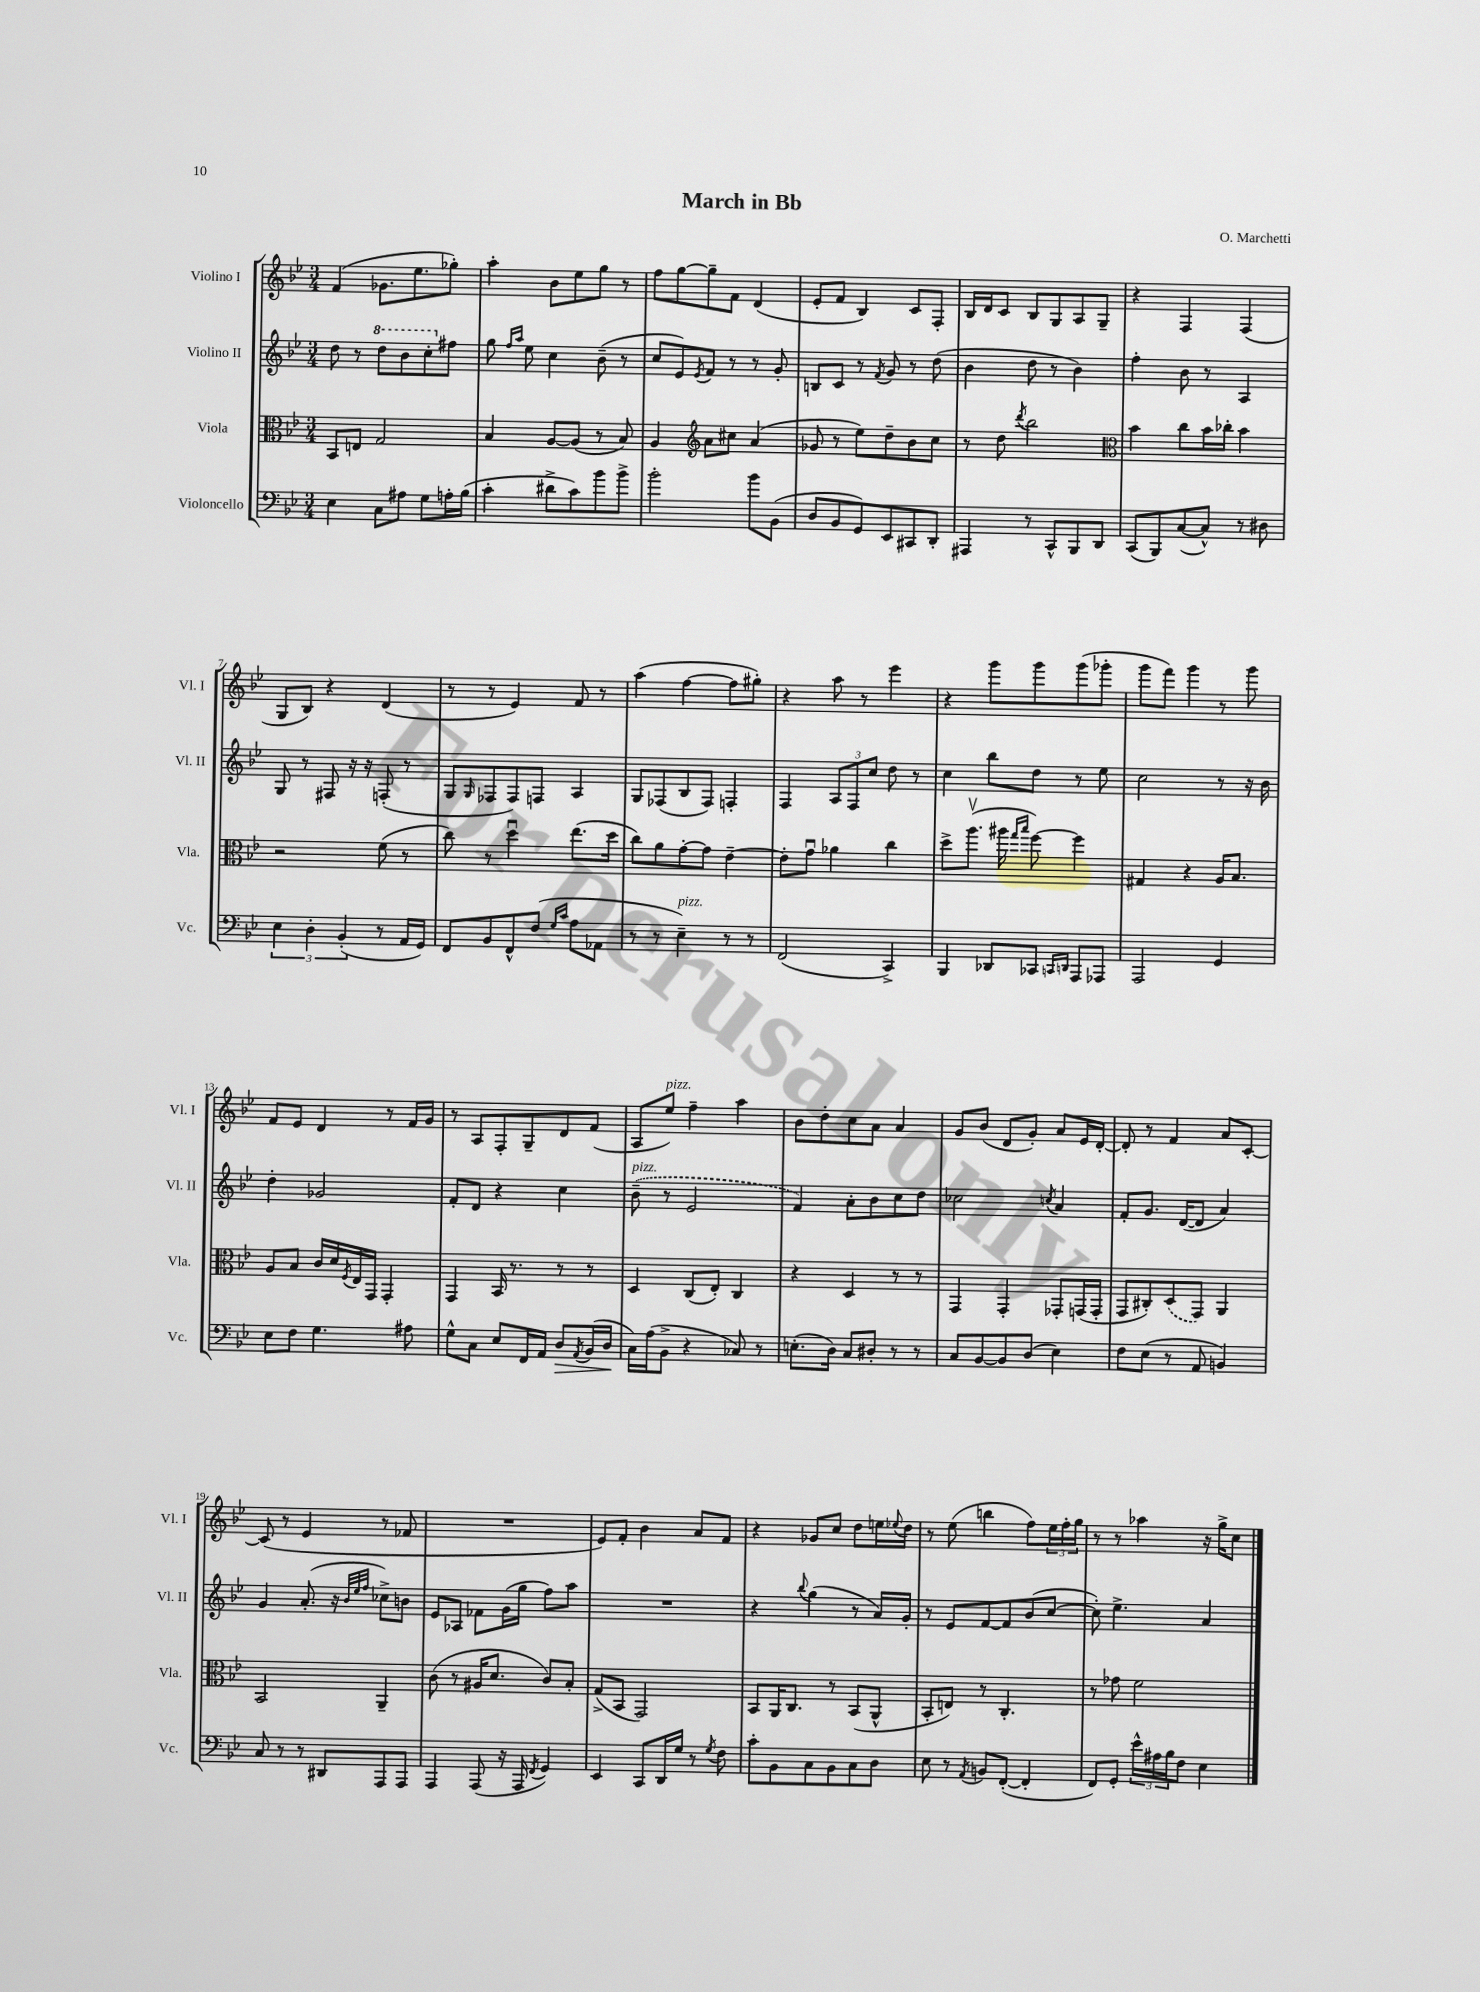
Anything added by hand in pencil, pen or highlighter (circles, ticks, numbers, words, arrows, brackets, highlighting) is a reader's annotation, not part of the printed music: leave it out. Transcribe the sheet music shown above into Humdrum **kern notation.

**kern	**kern	**kern	**kern
*staff4	*staff3	*staff2	*staff1
*clefF4	*clefC3	*clefG2	*clefG2
*k[b-e-]	*k[b-e-]	*k[b-e-]	*k[b-e-]
*M3/4	*M3/4	*M3/4	*M3/4
4E-	8BB-	8dd	(4f
.	8E	8r	.
8C	2G	8ddd	8.g-
8A#	.	8bb-	.
.	.	.	8.ee-
8G	.	8ccc'	.
16A'	.	8ff#	8gg-')
(16B-	.	.	.
=	=	=	=
4c'	4B-	8gg	4aa'
.	.	16qqff	.
.	.	16qqaa	.
.	.	8ee-	.
8d#^	[8A	4cc	8b-
8c)	(8A]	.	8ee-
8b-	8r	(8b-~	8gg
8b-^	8B-)	8r	8r
=	=	=	=
2b-'	4A	8cc	8ff
.	.	8e-)	[8gg
*	*clefG2	*	*
.	.	8qe-	.
.	8a	8f	8gg~]
.	8cc#	8r	8f
8b-	(4a	8r	(4d
(8BB-	.	8g'	.
=	=	=	=
8D	8g-	8B	8e-'
8BB-	8r	8c	8f
8GG)	8ee-)	8r	4B-)
.	.	8qf	.
8EE-	8dd~	8g	.
8CC#	8b-	8r	8c
8DD'	8cc	(8dd	8F'
=	=	=	=
4AAA#	8r	4b-	16B-
.	.	.	16d
.	8dd	.	8c
.	8qddd	.	.
8r	2bb-	8dd	8B-
8CC^^	.	8r	8G
8BBB-	.	4b-)	8A
8DD	.	.	8G~
=	=	=	=
*	*clefC3	*	*
(8CC	4b-	4ff'	4r
8BBB-)	.	.	.
([8C	8cc	8b-	4F
8C^^])	16b-	8r	.
.	16cc-'	.	.
8r	4b-	4A	(4F
8D#	.	.	.
=	=	=	=
6E-	2r	8G	8G
.	.	8r	8B-)
6D'	.	.	.
.	.	8F#	4r
(6BB-'	.	.	.
.	.	16r	.
.	.	16r	.
8r	(8f	(8F'	(4d
16AA	8r	8r	.
16GG)	.	.	.
=	=	=	=
8FF	8cc)	8G	8r
.	.	16qqG	.
8BB-	8r	8F-	8r
8FF^^	4ddu	8F-)	4e-)
(8F	.	8F	.
16qqG	.	.	.
16qqc	.	.	.
8A	(8.ee-	4A	8f
8AA-	.	.	8r
.	16dd	.	.
=	=	=	=
8r	8cc)	8G	(4aa
8r	8a	(8F-	.
4E-~)	[8g'	8B-	[4ff
.	8g]	8F-)	.
8r	[4e-~	4F'	8ff]
8r	.	.	8gg#')
=	=	=	=
(2FF	8e-']	4F	4r
.	8gu	.	.
.	4a-	12A	8aa
.	.	12F	.
.	.	.	8r
.	.	12cc	.
4CC^)	4cc	8dd	4eee-
.	.	8r	.
=	=	=	=
4BBB-	8dd^	4cc	4r
.	(8.aav	.	.
8DD-	.	8bb-	8ggg
.	16aa#	.	.
.	16qqgg	.	.
.	16qqbb-	.	.
8CC-	[8ff)	8dd	8ggg
16qqCC	.	.	.
16qqDD	.	.	.
8AAA	4ff]	8r	(8ggg
8AAA-	.	8ee-	8ggg-'
=	=	=	=
2AAA	4G#	2cc	8ggg
.	.	.	8fff)
.	4r	.	4ggg
4GG	16A	8r	8r
.	8.B-	.	.
.	.	16r	8ggg
.	.	16b-	.
=	=	=	=
8E-	8A	4dd'	8f
8F	8B-	.	8e-
4.G	16c	2g-	4d
.	16d	.	.
.	8qF	.	.
.	16E-	.	.
.	16GG	.	.
.	4GG'	.	8r
8A#	.	.	16f
.	.	.	16g
=	=	=	=
8G^^	4GG	8f'	8r
8C	.	8d	8A
8E-	16BB-	4r	8F'
.	8.r	.	.
16FF	.	.	8G~
16AA	.	.	.
8D	8r	4cc	8d
8qAA	.	.	.
(16BB-	8r	.	(8f
16D	.	.	.
=	=	=	=
16C)	4D	(8b-~	8A
(16A	.	.	.
8BB-^	.	8r	8ee-)
4r	(8C	2e-	4ff~
.	8E-')	.	.
8C-)	4C	.	4aa
8r	.	.	.
=	=	=	=
(8.E'	4r	4f)	8b-
.	.	.	8dd'
16D)	.	.	.
8C	4D	8a'	8cc
8D#'	.	8b-	8a
8r	8r	8cc	4a
8r	8r	8dd	.
=	=	=	=
8C	4GG	2cc-	8g
[8BB-	.	.	(8b-
8BB-]	4GG'	.	8d
(8D	.	.	8g')
.	.	8qcc	.
4E-)	8GG-'	4a	8a
.	(16GG	.	16e-
.	16GG'	.	[16d'
=	=	=	=
8F	8GG	8f'	8d']
(8E-	8C#')	8.g	8r
8r	(8D	.	4f
.	.	([16d	.
8AA	8GG)	8d]	.
4BB)	4AA	4a)	8a
.	.	.	[8c'
=	=	=	=
8C	2BB-	4g	(8c]
8r	.	.	8r
8r	.	(8.a'	4e-
8DD#	.	.	.
.	.	16r	.
.	.	32qqb-	.
.	.	32qqee-	.
.	.	32qqff	.
8AAA	4AA~	8cc-^)	8r
8AAA	.	8b	8f-
=	=	=	=
4AAA	(8c	8e-	2.r
.	8r	8A-	.
(8AAA	16A#	8f-	.
.	8.d	.	.
16r	.	(16g	.
16AAA	.	16gg	.
8qFF	.	.	.
4GG)	8c)	8ff)	.
.	8B-'	8aa	.
=	=	=	=
4EE-	(8G^	2.r	8e-)
.	8BB-	.	8f'
8CC	2GG)	.	4b-
16DD	.	.	.
16G	.	.	.
8r	.	.	8a
8qG	.	.	.
8F	.	.	8f
=	=	=	=
8c'	8BB-	4r	4r
8BB-	16AA	.	.
.	8.C	.	.
.	.	8qqbb-	.
8C	.	(4gg	8g-
8BB-	8r	.	8cc
8C	(8BB-	8r	8dd
8D	8AA^^	16a)	16ee
.	.	.	8qqee-
.	.	16g'	16dd
=	=	=	=
8E-	8BB-'	8r	8r
8r	8E)	8e-	(8ee-
8qAA	.	.	.
8BB	8r	[8f	4bb
([8FF'	4.C'	8f]	.
4FF']	.	(8b-	8ff)
.	.	[8cc	24ee-
.	.	.	24ff'
.	.	.	24gg
=	=	=	=
8FF)	8r	8cc'])	8r
8GG'	8g-	4.ee-^	8r
24e-^^	2f	.	4aa-
24A#	.	.	.
24B-	.	.	.
8F	.	.	.
4E-	.	4a	16r
.	.	.	16gg^
.	.	.	8cc
==	==	==	==
*-	*-	*-	*-
